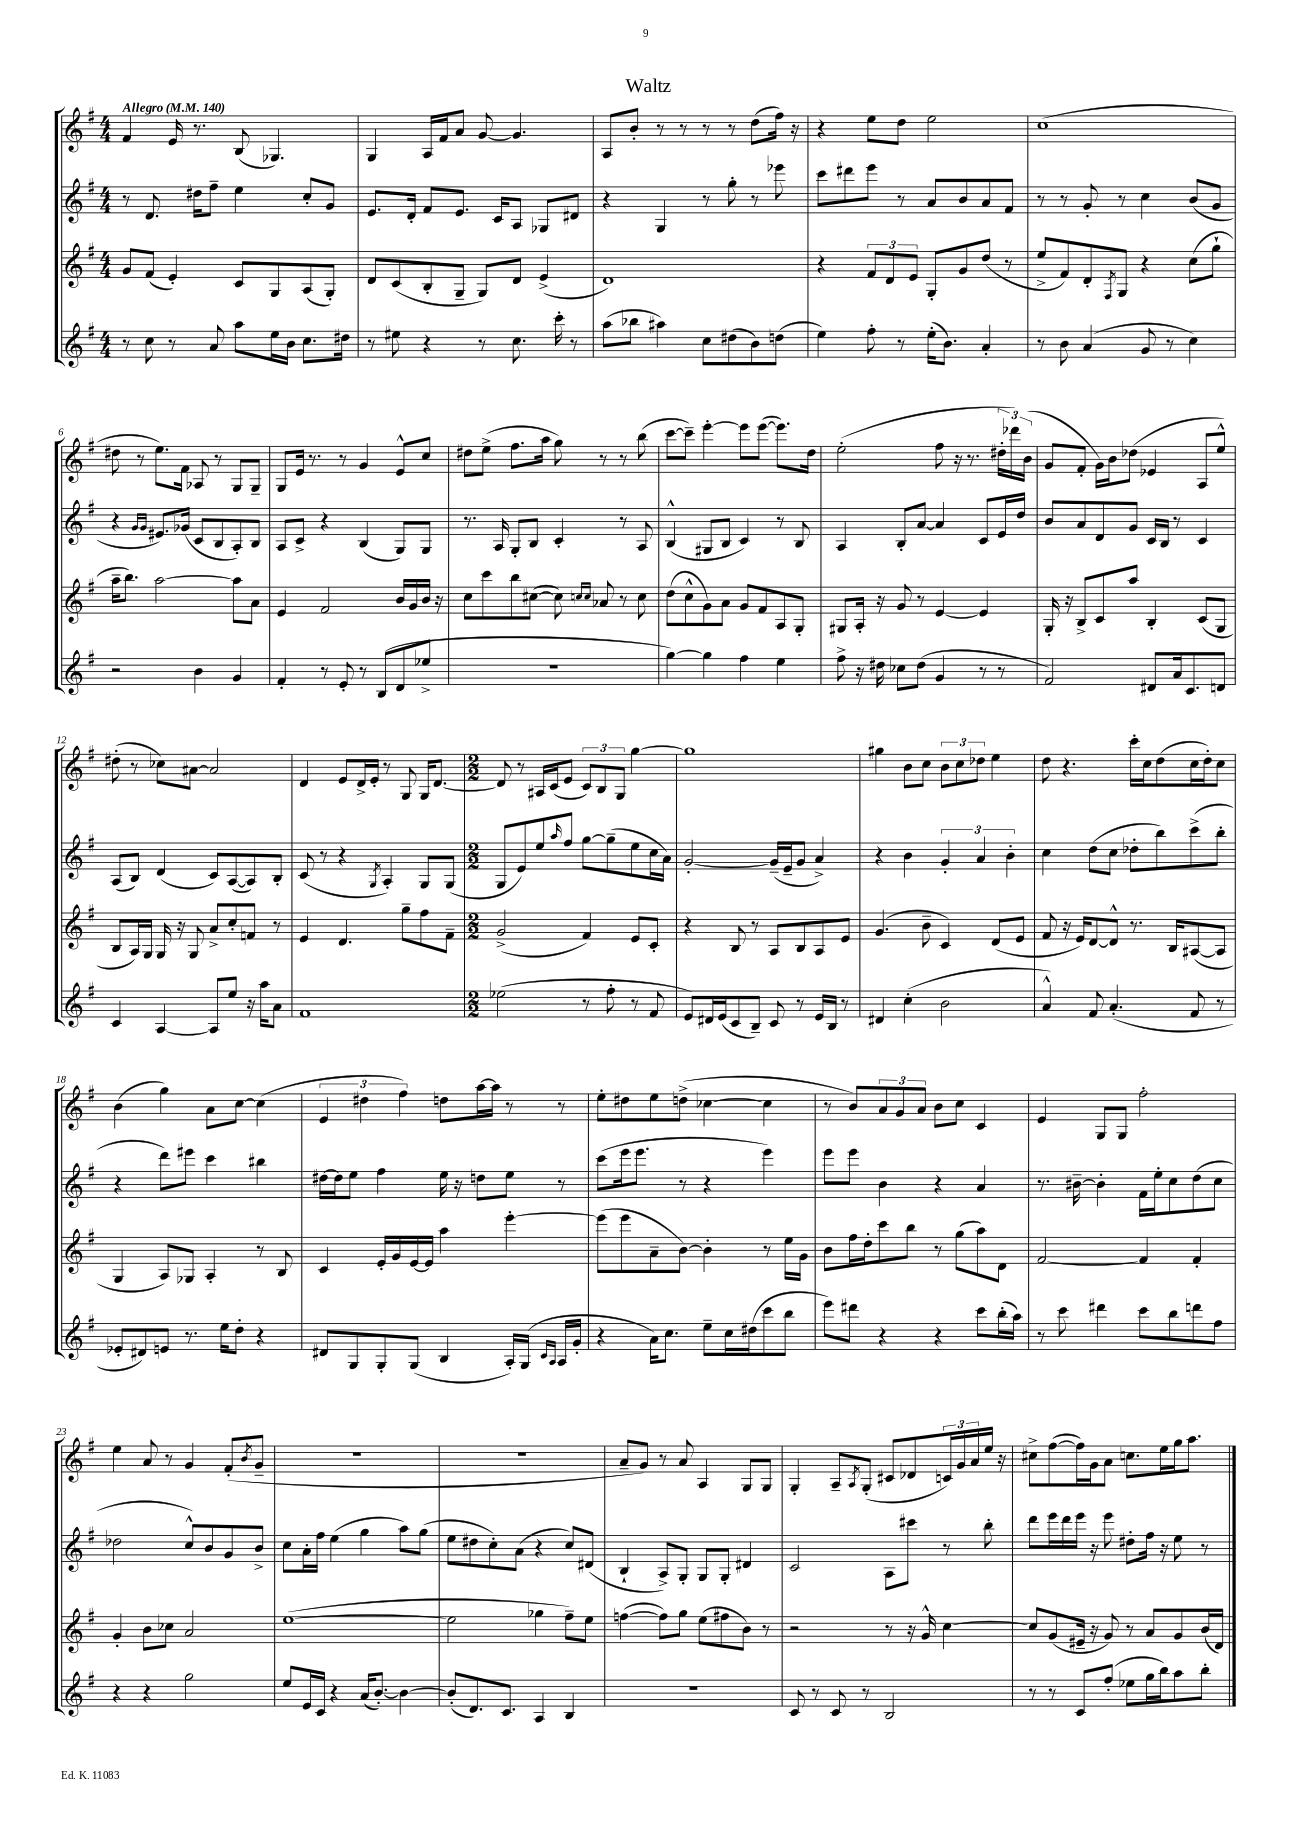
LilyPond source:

\header { title = "Waltz" }
<<
\new StaffGroup <<
\new Staff = "s0" {
    \clef treble \key g \major \numericTimeSignature \time 4/4 \tempo "Allegro" 4 = 140
    fis'4 e'16 r8. b8( ges4.) |
    g4 a16 fis'16 a'8 g'8~ g'4. |
    a8 b'8-. r8 r8 r8 r8 d''8( fis''16) r16 |
    r4 e''8 d''8 e''2 |
    c''1( |
    dis''8 r8 e''8.) fis'16 aes8 r8 g8 g8-- |
    g8 e'16 r8. r8 g'4 e'8-^ c''8 |
    dis''8 e''8->( fis''8. a''16 g''8) r8 r8 b''8( |
    c'''8~ c'''8--) e'''4~-. e'''8 e'''8~( e'''8.) d''16 |
    e''2-.( fis''8 r16 r8. \tuplet 3/2 { dis''16-. des'''16) b'16( } |
    g'8 fis'8-. g'16) b'16 des''8( ees'4 a8 e''8-^) |
    dis''8-.( r8 ces''8) ais'8~ ais'2 |
    d'4 e'8 d'16-> e'16-. r8 g8 g16 d'8.~ |
    \numericTimeSignature \time 2/2 d'8 r8 ais16 c'16( e'8 \tuplet 3/2 { c'8) b8 g8 } g''4~ |
    g''1 |
    gis''4 b'8 c''8 \tuplet 3/2 { b'8 c''8 des''8 } e''4 |
    d''8 r4. c'''16-. c''16 d''8( c''16 d''16-.) c''8 |
    b'4( g''4) a'8 c''8~ c''4( |
    \tuplet 3/2 { e'4 dis''4 fis''4) } d''8 a''16~ a''16 r8 r8 |
    e''8-. dis''8 e''8 d''8->( ces''4~ ces''4 |
    r8 b'8) \tuplet 3/2 { a'8 g'8 a'8 } b'8 c''8 c'4 |
    e'4 g8 g8 fis''2-. |
    e''4 a'8 r8 g'4 fis'8-.( \acciaccatura { b'8 } g'8-- |
    r1 |
    R1 |
    a'8-- g'8) r8 a'8 a4 g8 g8 |
    g4-. a8-- \acciaccatura { a8 } g8-.( cis'8 des'8 \tuplet 3/2 { c'16) g'16 a'16 } e''16 r16 |
    cis''8-> fis''8~( fis''16) g'16 a'8 c''8. e''16 g''16 a''8. \bar "|." |
}
\new Staff = "s1" {
    \clef treble \key g \major \numericTimeSignature \time 4/4
    r8 d'8. dis''16 fis''8-- e''4 c''8-. g'8 |
    e'8. d'16-. fis'8 e'8. c'16 a8 ges8 dis'8 |
    r4 g4 r8 g''8-. r8 ees'''8 |
    c'''8 dis'''8 e'''8 r8 a'8 b'8 a'8 fis'8 |
    r8 r8 g'8-. r8 c''4 b'8( g'8 |
    r4 \grace { g'16 g'16 } eis'8.) ges'16( c'8 b8 a8-.) b8 |
    a8 c'8-> r4 b4( g8) g8 |
    r8. a16 g8-. b8 c'4-. r8 a8 |
    b4-^( gis8 b8 c'4) r8 b8 |
    a4 b8-. a'8~ a'4 c'8 e'16 d''16 |
    b'8 a'8 d'8 g'8 c'16 b16 r8 c'4 |
    a8( b8) d'4( c'8) a8~( a8) b8-. |
    c'8( r8 r4 \acciaccatura { g8 } a4-.) g8 g8( |
    \numericTimeSignature \time 2/2 g8 e'8) e''8 \grace { a''16 } fis''8 g''8~ g''8--( e''8 c''16 a'16) |
    g'2~-. g'16--( e'16-- g'8 a'4->) |
    r4 b'4 \tuplet 3/2 { g'4-. a'4 b'4-. } |
    c''4 d''8( c''8 des''8-. b''8) c'''8->( b''8-. |
    r4 d'''8) eis'''8 c'''4 bis''4 |
    dis''16~ dis''16 e''8 fis''4 e''16 r16 d''8 e''8 r8 |
    c'''8( e'''16 e'''8. r8 r4 e'''4) |
    e'''8 e'''8 b'4 r4 a'4 |
    r8. bis'16~-- bis'4-. fis'16 e''16-. c''8 d''8( c''8 |
    des''2 c''8-^) b'8 g'8 b'8-> |
    c''8 a'16-. fis''16 e''4( g''4 a''8) g''8( |
    e''8 dis''8 c''8-.) a'8( r4 c''8) dis'8( |
    b4-! a8->) g8-. g8 g8-. dis'4 |
    c'2 a8 cis'''8 r8 b''8-. |
    d'''8 e'''16 d'''16 e'''16 r16 e'''8 dis''8-. fis''16 r16 e''8 r8 \bar "|." |
}
\new Staff = "s2" {
    \clef treble \key g \major \numericTimeSignature \time 4/4
    g'8 fis'8( e'4-.) c'8 g8 a8( g8-.) |
    d'8 c'8( b8-. g8-- g8) d'8 e'4->( |
    d'1) |
    r4 \tuplet 3/2 { fis'8 d'8 e'8 } g8-. g'8 d''8( r8 |
    e''8-> fis'8) d'8-. \acciaccatura { fis8 } g8 r4 c''8( g''8-! |
    a''16-- b''8.) a''2~ a''8 a'8 |
    e'4 fis'2 b'16 g'16 b'16 r16 |
    c''8 c'''8 b''8 cis''8~( cis''8) \grace { c''16 c''16 } aes'8 r8 c''8 |
    d''8( c''8-^ g'8) a'8 g'8 fis'8 a8 g8-. |
    gis8 a16-. r16 g'8 r8 e'4~ e'4 |
    g16-. r16 b8-> c'8 a''8 b4-. c'8( g8 |
    b8 a16) g16 g16 r16 g8 a'8-> c''8-. f'8 r8 |
    e'4 d'4. g''8-- fis''8 fis'8-- |
    \numericTimeSignature \time 2/2 g'2->( fis'4) e'8 c'8-. |
    r4 b8 r8 a8 b8 a8 e'8 |
    g'4.( b'8-- c'4) d'8( e'8 |
    fis'8 r16 e'16) d'8~ d'8-^ r8. b16 ais8~( ais8 |
    g4 a8) ges8 a4-. r8 b8 |
    c'4 e'16-. g'16 e'16~ e'16 a''4 e'''4~-. |
    e'''8( e'''8 a'8-- b'8~) b'4-. r8 e''16 g'16 |
    b'8 fis''16 d''16-. c'''8 b''8 r8 g''8( a''8) d'8 |
    fis'2~ fis'4 fis'4-. |
    g'4-. b'8 ces''8 a'2 |
    e''1~( |
    e''2 ges''4 fis''8--) e''8 |
    f''4~( f''8) g''8 e''8( fis''8 b'8) r8 |
    r2 r8 r16 g'16-^ c''4~ |
    c''8 g'8( eis'16-- r16 g'8) r8 a'8 g'8 b'16( d'16) \bar "|." |
}
\new Staff = "s3" {
    \clef treble \key g \major \numericTimeSignature \time 4/4
    r8 c''8 r8 a'8 a''8 e''16 b'16 c''8. dis''16 |
    r8 eis''8 r4 r8 c''8. c'''16-. r8 |
    a''8( bes''8 ais''4) c''8 dis''8( b'8) d''8( |
    e''4) fis''8-. r8 e''16-.( b'8.) a'4-. |
    r8 b'8 a'4( g'8 r8 c''4) |
    r2 b'4 g'4 |
    fis'4-. r8 e'8-. r8 b8( d'8 ees''8-> |
    R1 |
    g''4~) g''4 fis''4 e''4 |
    fis''8-> r16 dis''16 ces''8 dis''8( g'4 r8 r8 |
    fis'2) dis'8 a'16 c'8. d'8 |
    c'4 a4~ a8 e''8 r16 a''16 a'8 |
    fis'1 |
    \numericTimeSignature \time 2/2 ees''2( r8 fis''8-. r8 fis'8 |
    e'8) dis'16 e'16( c'8 b8--) c'8 r8 e'16 b16 r8 |
    dis'4 c''4-.( b'2 |
    a'4-^) fis'8 a'4.-.( fis'8 r8 |
    ees'8-. dis'8) e'8 r8. e''16 d''8-. r4 |
    dis'8 g8 g8-. g8( b4 a16-.) g16( \grace { c'16 a16 } a16 g'16-. |
    r4 a'16) c''8. e''8-- c''16 dis''16( c'''8 b''8 |
    e'''8) dis'''8 r4 r4 c'''8 b''16-.( a''16) |
    r8 c'''8 dis'''4 c'''8 b''8 d'''8 fis''8 |
    r4 r4 g''2 |
    e''8 e'16 c'16 r4 a'16( b'8.~-.) b'4~ |
    b'8-.( d'8.) c'8. a4 b4 |
    R1 |
    c'8 r8 c'8 r8 b2 |
    r8 r8 c'8 fis''8-.( ees''8 g''16 b''16) a''8 b''8-. \bar "|." |
}
>>
>>
